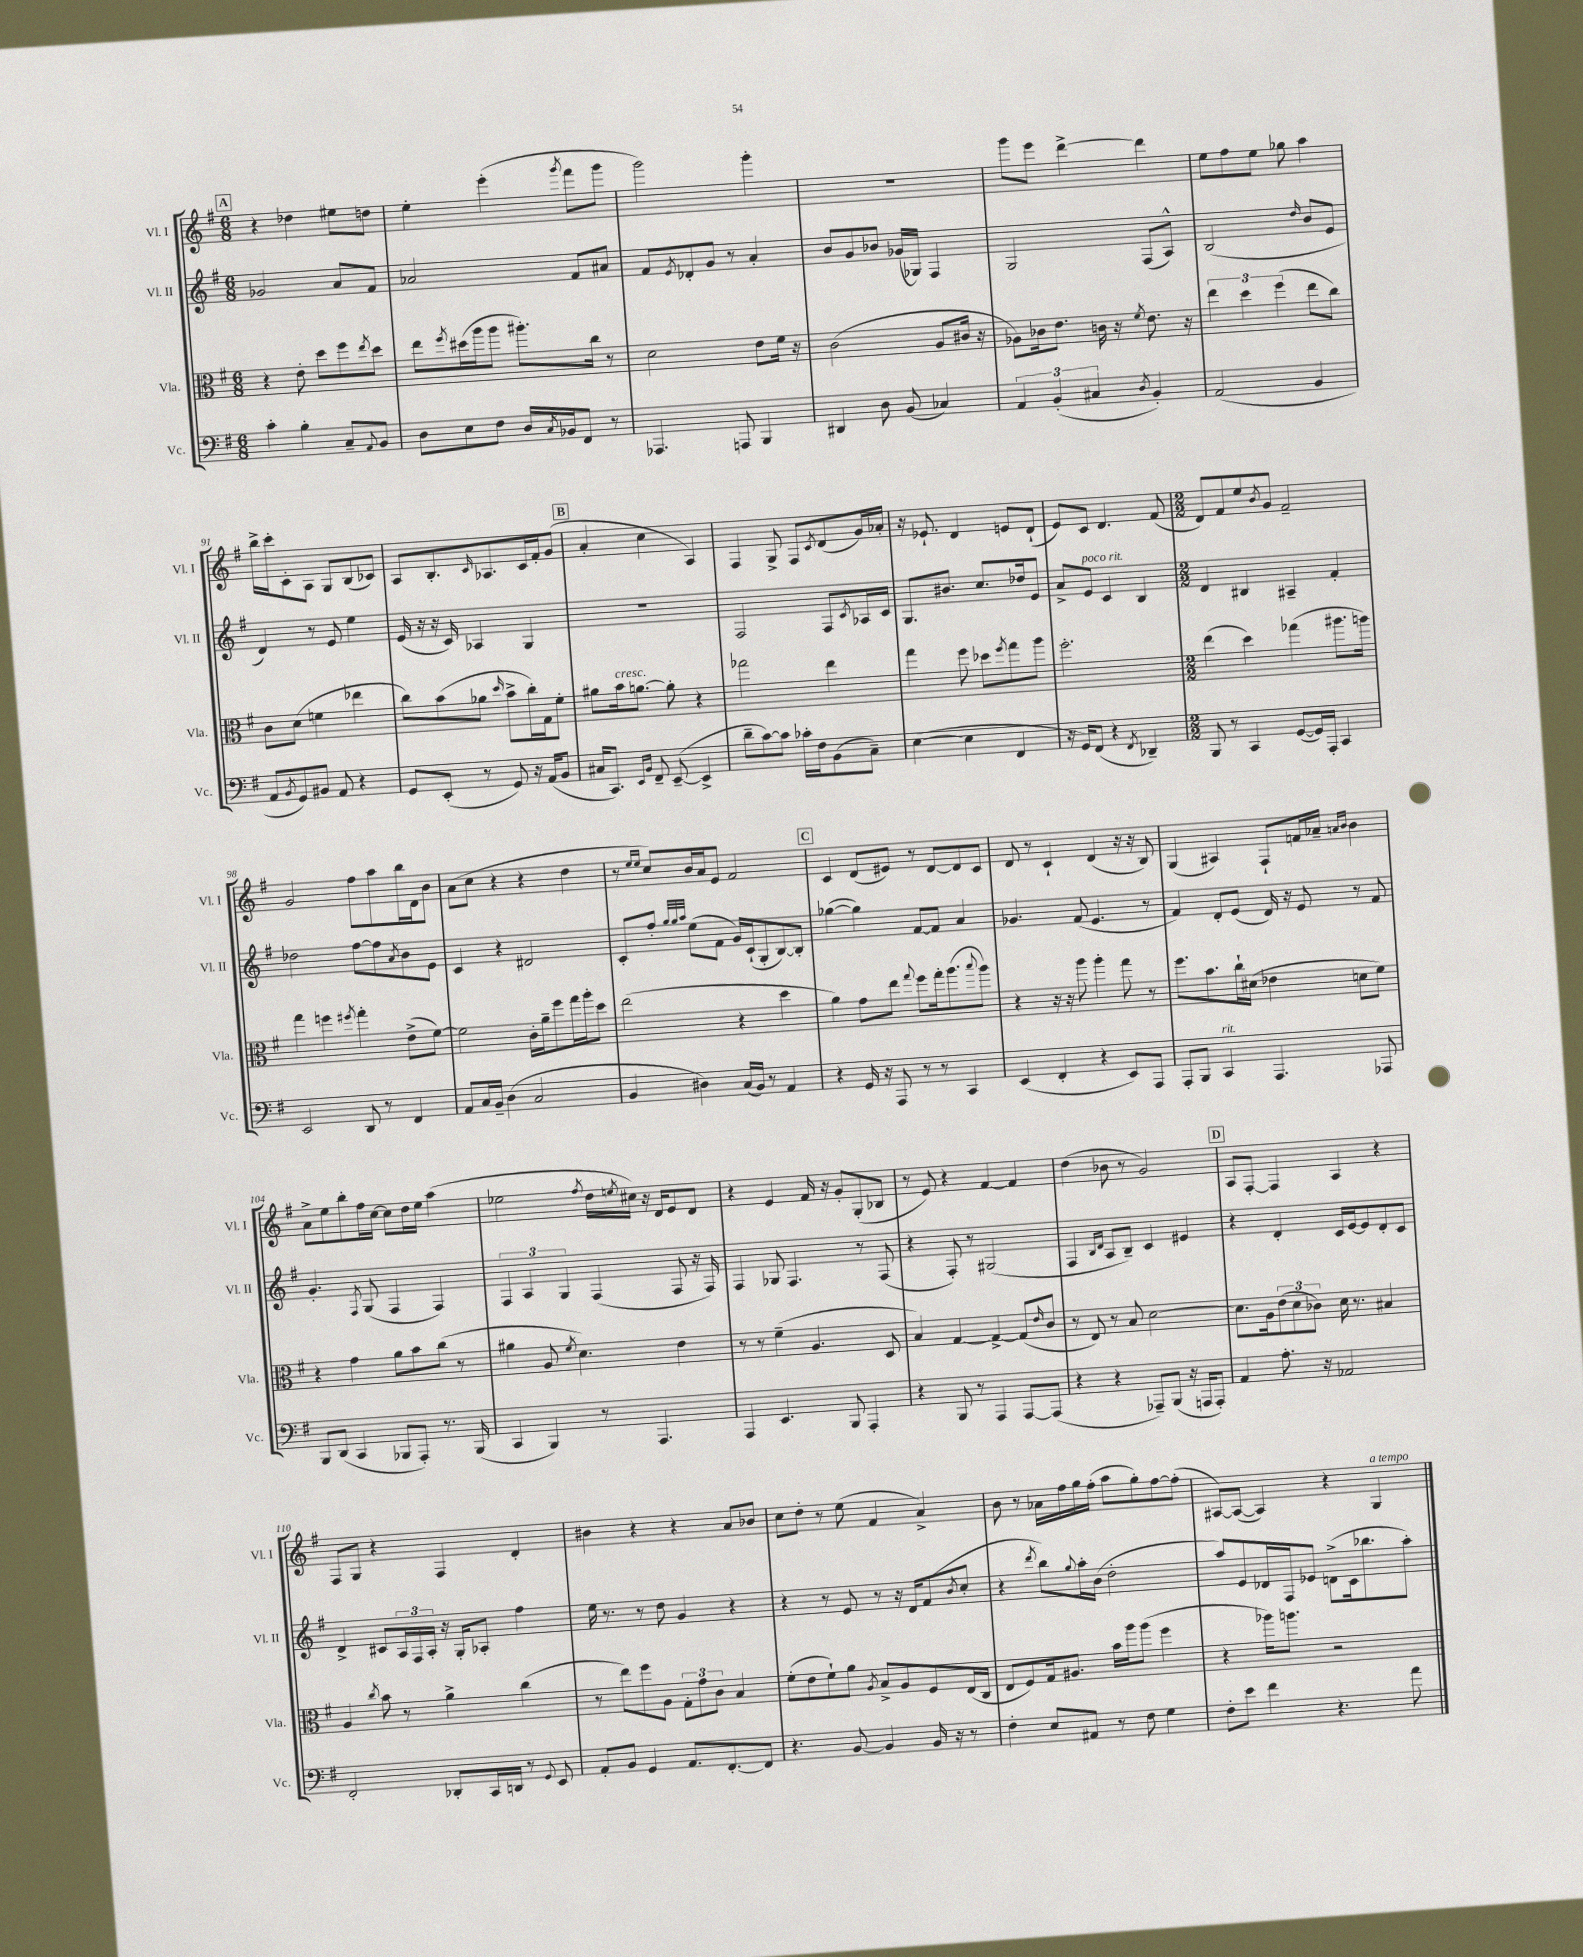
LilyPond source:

<<
\new StaffGroup <<
\new Staff = "s0" \with { instrumentName = "Vl. I" shortInstrumentName = "Vl. I" } {
    \clef treble \key g \major \numericTimeSignature \time 6/8
    \mark \markup { \box "A" } r4 des''4 eis''8 d''8 |
    e''4-. e'''4-.( \acciaccatura { g'''8 } fis'''8 g'''8 |
    g'''2) g'''4-. |
    R2. |
    g'''8 e'''8 d'''4~-> d'''4 |
    e''8 fis''8 e''8 ges''8 a''4 |
    b''16-> c'''16-. c'8-. a8 g8 b8( ces'8) |
    a8 b8.-. \grace { c'16 } aes8. c'16 fis'16-. g'8( |
    \mark \markup { \box "B" } a'4-. c''4 a4) |
    fis4 g8-> fis8 \acciaccatura { c'8 } d'8( g'16) aes'16-. |
    r16 ees'8.-! d'4 e'8 d'8-!( |
    e'8) c'8 d'4. fis'8( |
    \numericTimeSignature \time 2/2 d'8) fis'8 e''8 \acciaccatura { b'8 } g'8 fis'2-- |
    g'2 fis''8 a''8 b''16 d'16 b'8 |
    a'8( c''8 r4 r4 d''4 |
    r8 \grace { e''16 e''16 } c''8) b'16 a'16 e'8 fis'2 |
    \mark \markup { \box "C" } c'4 d'8( eis'8) r8 d'8~ d'8 c'8 |
    d'8 r8 c'4-! d'4( r16 r16 b8) |
    g4( ais4) fis8-! f'16 aes'16-- \grace { a'16 b'16 } b'4 |
    a'8-> e''8 b''8-. fis''16 c''16~ c''8 d''16 e''16 a''4( |
    ees''2 \acciaccatura { fis''8 } d''16 \acciaccatura { e''8 } cis''16) r16 d'16 e'8 d'8 |
    r4 e'4 fis'16 r16 g'8-. g8-.( bes8 |
    r8 e'8) r4 fis'4~ fis'4 |
    d''4( bes'8 r8 g'2) |
    \mark \markup { \box "D" } a8 fis8~-. fis4 a4 r4 |
    fis8 g8 r4 fis4 d'4-. |
    bis'4 r4 r4 a'8 bes'8 |
    c''8 d''8-. r8 e''8( fis'4 a'4->) |
    b'8 r8 aes'16 fis''16 g''16 fis''16-.( a''8 g''8-.) fis''8~ fis''8-.( |
    ais8~) ais8~( ais4) r4 g4^\markup { \italic "a tempo" } \bar "|." |
}
\new Staff = "s1" \with { instrumentName = "Vl. II" shortInstrumentName = "Vl. II" } {
    \clef treble \key g \major \numericTimeSignature \time 6/8
    \mark \markup { \box "A" } ges'2 a'8 fis'8 |
    aes'2 fis'8 ais'8 |
    fis'8 \acciaccatura { e'8 } des'8-. g'8 r8 a'4-. |
    b'8 g'8 bes'8 ges'16( ges16) fis4 |
    g2 fis8( a8-^) |
    b2( \grace { d''16 } b'8 e'8 |
    d'4) r8 e'8 e''4 |
    e'16( r16 r16 c'16) aes4 g4 |
    \mark \markup { \box "B" } R2. |
    fis2 fis8 \acciaccatura { c'8 } aes16 c'16 |
    g8. bis'8. c''8. des''16 e'8 |
    a'8-> e'8^\markup { \italic "poco rit." } c'4 b4 |
    \numericTimeSignature \time 2/2 d'4 bis4 ais4-- fis'4-. |
    des''2 fis''8~ fis''8 \acciaccatura { a'8 } b'8 e'8 |
    c'4 r4 dis'2 |
    c'8-. fis''8-. \grace { g''32 g''32 a''32 } e''8( fis'8 g'16) c'16-!( g8-. b8~) b8-. |
    \mark \markup { \box "C" } ges''4~( ges''4) fis'8~ fis'8 a'4 |
    ges'4. fis'8( e'4. r8 |
    fis'4) d'8-. e'8( d'16) r16 e'8 r8 fis'8 |
    g'4.-. \acciaccatura { fis8 } g8( fis4 fis4) |
    \tuplet 3/2 { fis4 a4 g4 } fis4( fis8 r16 fis16) |
    fis4 ges8 fis4. r8 fis8( |
    r4 fis8-.) r8 gis2( |
    fis4 \grace { b16 d'16 } a8 b8--) c'4 eis'4 |
    \mark \markup { \box "D" } r4 d'4-. c'16 e'16~ e'8 d'8-. c'8 |
    d'4-> cis'8 \tuplet 3/2 { a16 fis16 a16-. } r16 g16-. aes8-. fis''4 |
    e''16 r8. r8 d''8 g'4 r4 |
    r4 r8 e'8 r8 r16 d'16 fis'8( \acciaccatura { b'8 } c''8-. |
    r4 \acciaccatura { d'''8 } b''8) \appoggiatura { g''8 } a''16-. b'16( d''2-. |
    a''8) e'8 des'16 fis16 ees'8 d'8->( c'16 bes''8. a''8-.) \bar "|." |
}
\new Staff = "s2" \with { instrumentName = "Vla." shortInstrumentName = "Vla." } {
    \clef alto \key g \major \numericTimeSignature \time 6/8
    \mark \markup { \box "A" } r4 e'8-. d''8 fis''8 \acciaccatura { e''8 } d''8 |
    e''8 \acciaccatura { fis''8 } dis''16( a''16 a''8 ais''8.-.) c''16 r8 |
    d'2 e'8 fis'16 r16 |
    c'2( a8 cis'16 r16 |
    aes8) ces'16 e'8. c'16 r16 \acciaccatura { fis'8 } e'8. r16 |
    \tuplet 3/2 { e''4 d''4 fis''4( } e''8 c''8) |
    c'8 d'8( f'4 ees''4 |
    c''8) b'8( aes'8 \grace { d''16 } b'8-> c''16-.) g16 fis'8-. |
    \mark \markup { \box "B" } ais'8 b'16^\markup { \italic "cresc." } a'8.~ a'8-. r4 |
    ges''2 e''4 |
    g''4 fis''8 des''8 \acciaccatura { fis''8 } g''8 a''8 |
    fis''2.-. |
    \numericTimeSignature \time 2/2 e''4( d''4) ges''4( ais''8. a''16) |
    g''4 f''4 \acciaccatura { fis''8 } g''4-. e'8->( fis'8~) |
    fis'2 c'16-. a'16-- fis''8 g''16 a''16-. d''8 |
    e''2( r4 d''4 |
    \mark \markup { \box "C" } a'4) g'8 e''8 \appoggiatura { g''8 } fis''8 g''16-. a''8.( \appoggiatura { b''8 } a''8) |
    r4 r16 r16 a''8 a''4-. g''8 r8 |
    fis''8. b'8. c''16-! dis'16( ees'4 d'8 fis'8) |
    r4 g'4 a'8 b'8 c''8( r8 |
    ais'4 a8 \acciaccatura { fis'8 } d'4.) e'4 |
    r8 r8 fis'4--( a4. d8 |
    b4) g4~ g4~-> g8( \grace { e'16 } c'8 |
    r8 e8) r8 b8 d'2~ |
    \mark \markup { \box "D" } d'8. a16 \tuplet 3/2 { e'8( d'8 ces'8) } d'16 r8. bis4 |
    a4 \acciaccatura { c''8 } b'8 r8 a'4-> c''4( |
    r8 e''8) fis''8 a8 \tuplet 3/2 { g8-. g'8 c'8 } b4 |
    fis'8-.( e'8 fis'8-!) a'8 \acciaccatura { a8 } b8-> a8 fis8 e16( c16 |
    e8 fis8) g16 ais8. b'16 a''16 a''8( fis''4 |
    r4 aes''16) a''8. r2 \bar "|." |
}
\new Staff = "s3" \with { instrumentName = "Vc." shortInstrumentName = "Vc." } {
    \clef bass \key g \major \numericTimeSignature \time 6/8
    \mark \markup { \box "A" } c'4-. b4-. c8-- \appoggiatura { a,8 } b,8 |
    d8 e8 fis8 d16 \acciaccatura { c8 } bes,16 fis,8 r8 |
    aes,,4. a,,8 b,,4 |
    dis,4 d8 b,8( ces4) |
    \tuplet 3/2 { a,4 b,4-.( cis4 } \acciaccatura { d8 } b,4-.) |
    a,2( b,4 |
    a,8 \acciaccatura { b,8 } g,8) bis,8 a,8 r4 |
    g,8 e,8-.( r8 g,8) r16 a,16( b,8 |
    \mark \markup { \box "B" } cis16 c,8.) \grace { e,16 b,16 } fis,8-- e,8~--( e,4-> |
    d'8-- c'8~) c'8 ces'16-. fis16 b,8( c8--) |
    e4~( e4 fis,4 |
    r16 g,16) fis,8( r4 \acciaccatura { fis,8 } des,4--) |
    \numericTimeSignature \time 2/2 b,,8 r8 c,4 g,8~( g,16) a,,16-. c,4 |
    e,2 d,8 r8 fis,4 |
    a,8 c16 b,16-- d4( c2 |
    b,4 dis4) c16( b,16) r8 a,4 |
    \mark \markup { \box "C" } r4 g,16 r16 a,,8 r8 r8 c,4 |
    e,4( fis,4-. r4 e,8) a,,8 |
    a,,8-. b,,8 c,4^\markup { \italic "rit." } a,,4. aes,,8 |
    b,,8 d,8( c,4 bes,,8 a,,8-.) r8. bes,,16( |
    c,4 b,,4) r8 a,,4. |
    a,,4 e,4. b,,8 a,,4-. |
    r4 b,,8 r8 a,,4 a,,8~ a,,8( |
    r4 r4 aes,,8--) b,,8( r16 a,,16 a,,8-.) |
    \mark \markup { \box "D" } a,4 a8.-. r16 aes,2 |
    fis,2-. des,8-. c,16 d,16 r8 \appoggiatura { g,8 } e,8 |
    a,8-. b,8 g,4 a,8. fis,8.~-. fis,8 |
    r4. b,8~ b,4 b,16 r16 r8 |
    fis4-. e8 ais,8 r8 fis8 g4 |
    fis8-. e'8 fis'4 r4. a'8 \bar "|." |
}
>>
>>
\layout { \context { \Score currentBarNumber = #85 } }
